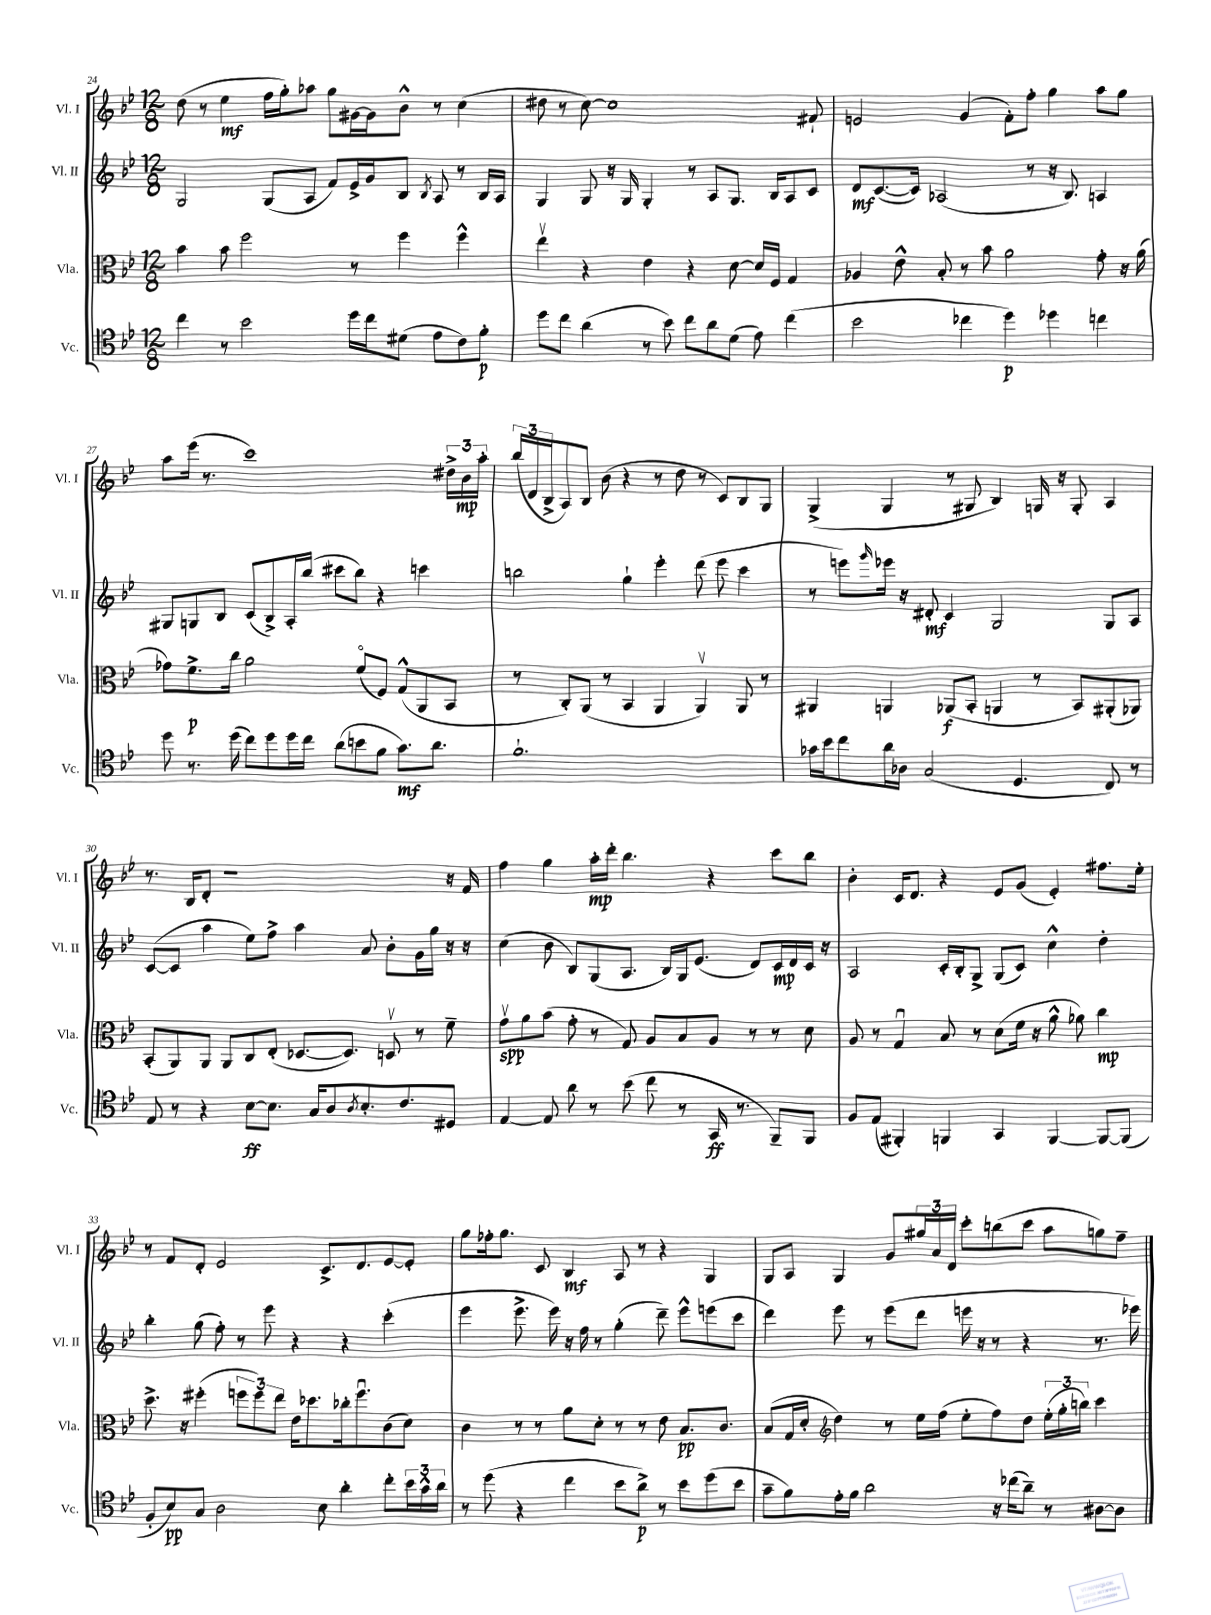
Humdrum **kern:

**kern	**dynam	**kern	**dynam	**kern	**dynam	**kern	**dynam
*part4	*part4	*part3	*part3	*part2	*part2	*part1	*part1
*staff4	*staff4	*staff3	*staff3	*staff2	*staff2	*staff1	*staff1
*I"Vc.	*	*I"Vla.	*	*I"Vl. II	*	*I"Vl. I	*
*I'Vc.	*	*I'Vla.	*	*I'Vl. II	*	*I'Vl. I	*
*clefC4	*	*clefC3	*	*clefG2	*	*clefG2	*
*k[b-e-]	*	*k[b-e-]	*	*k[b-e-]	*	*k[b-e-]	*
*M12/8	*	*M12/8	*	*M12/8	*	*M12/8	*
=24	=24	=24	=24	=24	=24	=24	=24
4cc\	.	4b-\	.	2G/	.	(8dd\	.
.	.	.	.	.	.	8r	.
8r	.	8b-\	.	.	.	4ee-\	mf
2b-\	.	2ff\	.	.	.	.	.
.	.	.	.	(8G/L	.	16ff\LL	.
.	.	.	.	.	.	16gg'\J)	.
.	.	.	.	8A/J	.	8aa-X\J	.
.	.	.	.	8f/L)	.	8gg\L	.
16dd\LL	.	8r	.	16e-^/L	.	[16g#X\L	.
16cc\J	.	.	.	16g/J	.	16g#\J]	.
(8d#X\J	.	4ff\	.	8B-/J	.	8b-^^\J	.
.	.	.	.	8qB-/	.	.	.
8e-\L	.	.	.	8A/	.	8r	.
8c\)	.	4ff^^\	.	8r	.	(4cc\	.
8f'\J	p	.	.	16B-/LL	.	.	.
.	.	.	.	16A/JJ	.	.	.
=25	=25	=25	=25	=25	=25	=25	=25
8dd\L	.	4ee-v\	.	4G/	.	8dd#X\	.
8cc\J	.	.	.	.	.	8r	.
(4a\	.	4r	.	8G/	.	[8cc\)	.
.	.	.	.	16r	.	1cc]	.
.	.	.	.	16G/	.	.	.
8r	.	4e-\	.	4G'/	.	.	.
8b-\)	.	.	.	.	.	.	.
8cc\L	.	4r	.	8r	.	.	.
8a\	.	.	.	8A/L	.	.	.
(8d\J	.	[8d\	.	8.G/J	.	.	.
8e-\)	.	16d/LL]	.	.	.	.	.
.	.	16F/JJ	.	16B-/KL	.	.	.
(4cc\	.	4G/	.	8A/	.	.	.
.	.	.	.	8c/J	.	8f#X`/	.
=26	=26	=26	=26	=26	=26	=26	=26
2b-\	.	4A-X/	.	8d/L	mf	2en/	.
.	.	.	.	([8.c/	.	.	.
.	.	8e-^^\	.	.	.	.	.
.	.	.	.	16c/Jk])	.	.	.
.	.	8B-'/	.	(2A-X/	.	.	.
4cc-X\	.	8r	.	.	.	(4g/	.
.	.	8b-\	.	.	.	.	.
4dd\)	p	2a\	.	.	.	8f'\L)	.
.	.	.	.	8r	.	8ff'\J	.
4dd-X\	.	.	.	16r	.	4gg\	.
.	.	.	.	8.B-/)	.	.	.
4ccn\	.	8g'\	.	4An/	.	8aa\L	.
.	.	16r	.	.	.	8gg\J	.
.	.	(16a\	.	.	.	.	.
!!LO:LB:g=z
=27	=27	=27	=27	=27	=27	=27	=27
8dd\	.	8g-X\L)	.	8G#X/L	.	8aa\L	.
8.r	.	8.f^\	p	8Gn/	.	(16eee-\Jk	.
.	.	.	.	.	.	8.r	.
.	.	.	.	8B-/J	.	.	.
(16dd\	.	16cc\Jk	.	.	.	.	.
8cc\L)	.	2a\	.	(8c/L	.	1ccc)	.
8dd\	.	.	.	8B-^/)	.	.	.
16dd\L	.	.	.	16A'/L	.	.	.
16cc\JJ	.	.	.	(16bb-/JJ	.	.	.
(8a\L	.	.	.	8ccc#X\L	.	.	.
8bn\	.	(8f/L	.	8bb-\J)	.	.	.
8f\J	.	8F/J)	.	4r	.	.	.
8.g\L)	mf	(8G^^/L	.	.	.	.	.
.	.	8AA/	.	4cccn\	.	.	.
8.a\J	.	.	.	.	.	.	.
.	.	8BB-/J	.	.	.	24dd#X^\LL	.
.	.	.	.	.	.	24b-\	mp
.	.	.	.	.	.	24aa'\JJ	.
=28	=28	=28	=28	=28	=28	=28	=28
1.f`	.	8r	.	2bbn\	.	(24bb-/LL	.
.	.	.	.	.	.	24d/	.
.	.	.	.	.	.	24B-^/J	.
.	.	8C'/L)	.	.	.	8A/)	.
.	.	(8AA/J	.	.	.	8B-/J	.
.	.	8r	.	.	.	(8b-\	.
.	.	4BB-/	.	4gg`\	.	4r	.
.	.	4AA/	.	4eee-'\	.	8r	.
.	.	.	.	.	.	8dd\	.
.	.	4AAv/)	.	(8ddd\	.	8r	.
.	.	.	.	8eee-\	.	8c/L)	.
.	.	8AA/	.	4ccc\	.	8B-/	.
.	.	8r	.	.	.	8G/J	.
=29	=29	=29	=29	=29	=29	=29	=29
16g-X\LL	.	4AA#X/	.	8r	.	(4G^/	.
16b-\J	.	.	.	.	.	.	.
8cc\	.	.	.	8eeen\L)	.	.	.
.	.	.	.	16qqggg/	.	.	.
16a\L	.	4AAn/	.	16eee-X\Jk	.	4G/	.
16A-X\JJ	.	.	.	16r	.	.	.
(2G/	.	.	.	8d#X'/	mf	.	.
.	.	(8AA-X/L	f	4c/	.	8r	.
.	.	8BB-'/J	.	.	.	8G#X/	.
.	.	4AAn/	.	2G/	.	4B-/)	.
4.D/	.	.	.	.	.	.	.
.	.	8r	.	.	.	16Gn/	.
.	.	.	.	.	.	16r	.
.	.	8BB-/L)	.	.	.	8G'/	.
8C/)	.	(8AA#X'/	.	8G/L	.	4A/	.
8r	.	8AA-X/J)	.	8A/J	.	.	.
!!LO:LB:g=z
=30	=30	=30	=30	=30	=30	=30	=30
8E-/	.	(8BB-'/L	.	([8c/L	.	8.r	.
8r	.	8AA/)	.	8c/J]	.	.	.
.	.	.	.	.	.	16B-/KL	.
4r	.	8AA/J	.	4aa\	.	8d'/J	.
.	.	8AA/L	.	.	.	1r	.
[8B-\L	ff	8C/	.	8ee-\L)	.	.	.
8.B-\J]	.	(8E-'/J	.	8ff^\J	.	.	.
.	.	[8.D-X/L	.	4aa\	.	.	.
16G/KL	.	.	.	.	.	.	.
8A/	.	.	.	.	.	.	.
.	.	8.D-/J])	.	.	.	.	.
8qA/	.	.	.	.	.	.	.
8.B-'/	.	.	.	8a/	.	.	.
.	.	8Dnv/	.	8b-'\L	.	.	.
8.c/	.	.	.	.	.	.	.
.	.	8r	.	16g\L	.	.	.
.	.	.	.	16gg\JJ	.	.	.
8D#X/J	.	8f~\	.	16r	.	16r	.
.	.	.	.	16r	.	16f/	.
=31	=31	=31	=31	=31	=31	=31	=31
[4E-/	.	8gv\L	spp	(4cc\	.	4ff\	.
.	.	8a\	.	.	.	.	.
8E-/]	.	(8b-\J	.	8b-\	.	4gg\	.
8a\	.	8g'\	.	8B-/L)	.	.	.
8r	.	8r	.	(8G/	.	16aa'\LL	mp
.	.	.	.	.	.	16ddd'\JJ	.
(8b-\	.	8G/)	.	8.A/J	.	4.bb-\	.
8cc\	.	8A/L	.	.	.	.	.
.	.	.	.	16B-/LL)	.	.	.
8r	.	8B-/	.	16G/J	.	.	.
.	.	.	.	(8.e-/J	.	.	.
16GG/	ff	8A/J	.	.	.	4r	.
8.r	.	.	.	.	.	.	.
.	.	8r	.	8d/L)	.	.	.
8FF~/L)	.	8r	.	16c/L	mp	8ccc\L	.
.	.	.	.	16d/	.	.	.
8FF/J	.	8d\	.	16c/JJ	.	8bb-\J	.
.	.	.	.	16r	.	.	.
=32	=32	=32	=32	=32	=32	=32	=32
8F/L	.	8A/	.	2A/	.	4b-'\	.
(8E-/J	.	8r	.	.	.	.	.
4FF#X'/)	.	4Gu/	.	.	.	16c/KL	.
.	.	.	.	.	.	8.d/J	.
4FFn/	.	8B-/	.	16c'/LL	.	4r	.
.	.	.	.	16B-'/J	.	.	.
.	.	8r	.	8G^/J	.	.	.
4GG/	.	(8d\L	.	(8G/L	.	8e-/L	.
.	.	16f\Jk	.	8c/J)	.	(8g/J	.
.	.	16r	.	.	.	.	.
[4FF/	.	8a^^\	.	4cc^^\	.	4e-'/)	.
.	.	8a-X\)	.	.	.	.	.
8FF/L_	.	4cc\	mp	4dd'\	.	8.ff#X\L	.
(8FF/J]	.	.	.	.	.	.	.
.	.	.	.	.	.	16ee-'\Jk	.
!!LO:LB:g=z
=33	=33	=33	=33	=33	=33	=33	=33
8F'/L	.	8.dd^\	.	4bb-'\	.	8r	.
8B-/)	pp	.	.	.	.	8f/L	.
.	.	16r	.	.	.	.	.
8G/J	.	(4ff#X'\	.	(8gg\	.	8d'/J	.
2A\	.	.	.	8ff'\)	.	2e-/	.
.	.	12ffn\L	.	8r	.	.	.
.	.	12ff\)	.	.	.	.	.
.	.	.	.	8eee-\	.	.	.
.	.	12ee-\J	.	.	.	.	.
.	.	16e-\KL	.	4r	.	.	.
.	.	8.dd-X\	.	.	.	.	.
8B-\	.	.	.	.	.	8.c^/L	.
4a'\	.	16cc-X'\k	.	4r	.	.	.
.	.	8.ffu\	.	.	.	8.d/	.
8cc'\L	.	(8c\	.	(4ccc'\	.	[8e-/	.
24b-\L	.	8d\J)	.	.	.	8e-'/J]	.
24g^^\	.	.	.	.	.	.	.
24a\JJ	.	.	.	.	.	.	.
=34	=34	=34	=34	=34	=34	=34	=34
8r	.	4c\	.	4eee-\	.	8gg\L	.
(8dd\	.	.	.	.	.	16ff-X'\k	.
.	.	.	.	.	.	8.gg\J	.
4r	.	8r	.	8.eee-^\	.	.	.
.	.	8r	.	.	.	8c/	.
.	.	.	.	16eee-\)	.	.	.
4cc\	.	8a\L	.	16r	.	4B-/	mf
.	.	.	.	16ff\	.	.	.
.	.	8d'\J	.	8r	.	.	.
8b-\L	.	8r	.	(4gg'\	.	8A/	.
8a^\J)	p	8r	.	.	.	8r	.
8r	.	8e-\	.	8ddd~\)	.	4r	.
8b-\L	.	8.B-/L	pp	8eee-^^\L	.	.	.
(8dd\	.	.	.	(8eeen\	.	4G/	.
.	.	8.c/J	.	.	.	.	.
8b-\J	.	.	.	8ccc\J	.	.	.
=35	=35	=35	=35	=35	=35	=35	=35
8g~\L	.	(8B-/L	.	4ddd\)	.	8G/L	.
8f\)	.	16G/L	.	.	.	8A/J	.
.	.	16d'/JJ	.	.	.	.	.
*	*	*clefG2	*	*	*	*	*
16e-'\L	.	4dd\)	.	8eee-\	.	4G/	.
16f\JJ	.	.	.	.	.	.	.
2a\	.	.	.	8r	.	.	.
.	.	8r	.	(8eee-\L	.	8g/L	.
.	.	16ee-\LL	.	8ddd\J	.	24gg#X/L	.
.	.	.	.	.	.	24a/	.
.	.	(16ff\JJ	.	.	.	.	.
.	.	.	.	.	.	24d/JJ	.
.	.	8ee-'\L	.	16eeen\	.	8ccc'\L	.
.	.	.	.	16r	.	.	.
16r	.	8ff\)	.	8r	.	(8bbn\	.
(16cc-X\KL	.	.	.	.	.	.	.
8a~\J)	.	8dd\J	.	4r	.	8ccc\J	.
8r	.	(24ee-'\LL	.	.	.	8aa\L	.
.	.	24gg'\	.	.	.	.	.
.	.	24bbn\JJ)	.	.	.	.	.
[8A#X\L	.	4ccc\	.	8.r	.	8ggn\)	.
8A#\J]	.	.	.	.	.	8ff~\J	.
.	.	.	.	16eee-X\)	.	.	.
==	==	==	==	==	==	==	==
*-	*-	*-	*-	*-	*-	*-	*-
